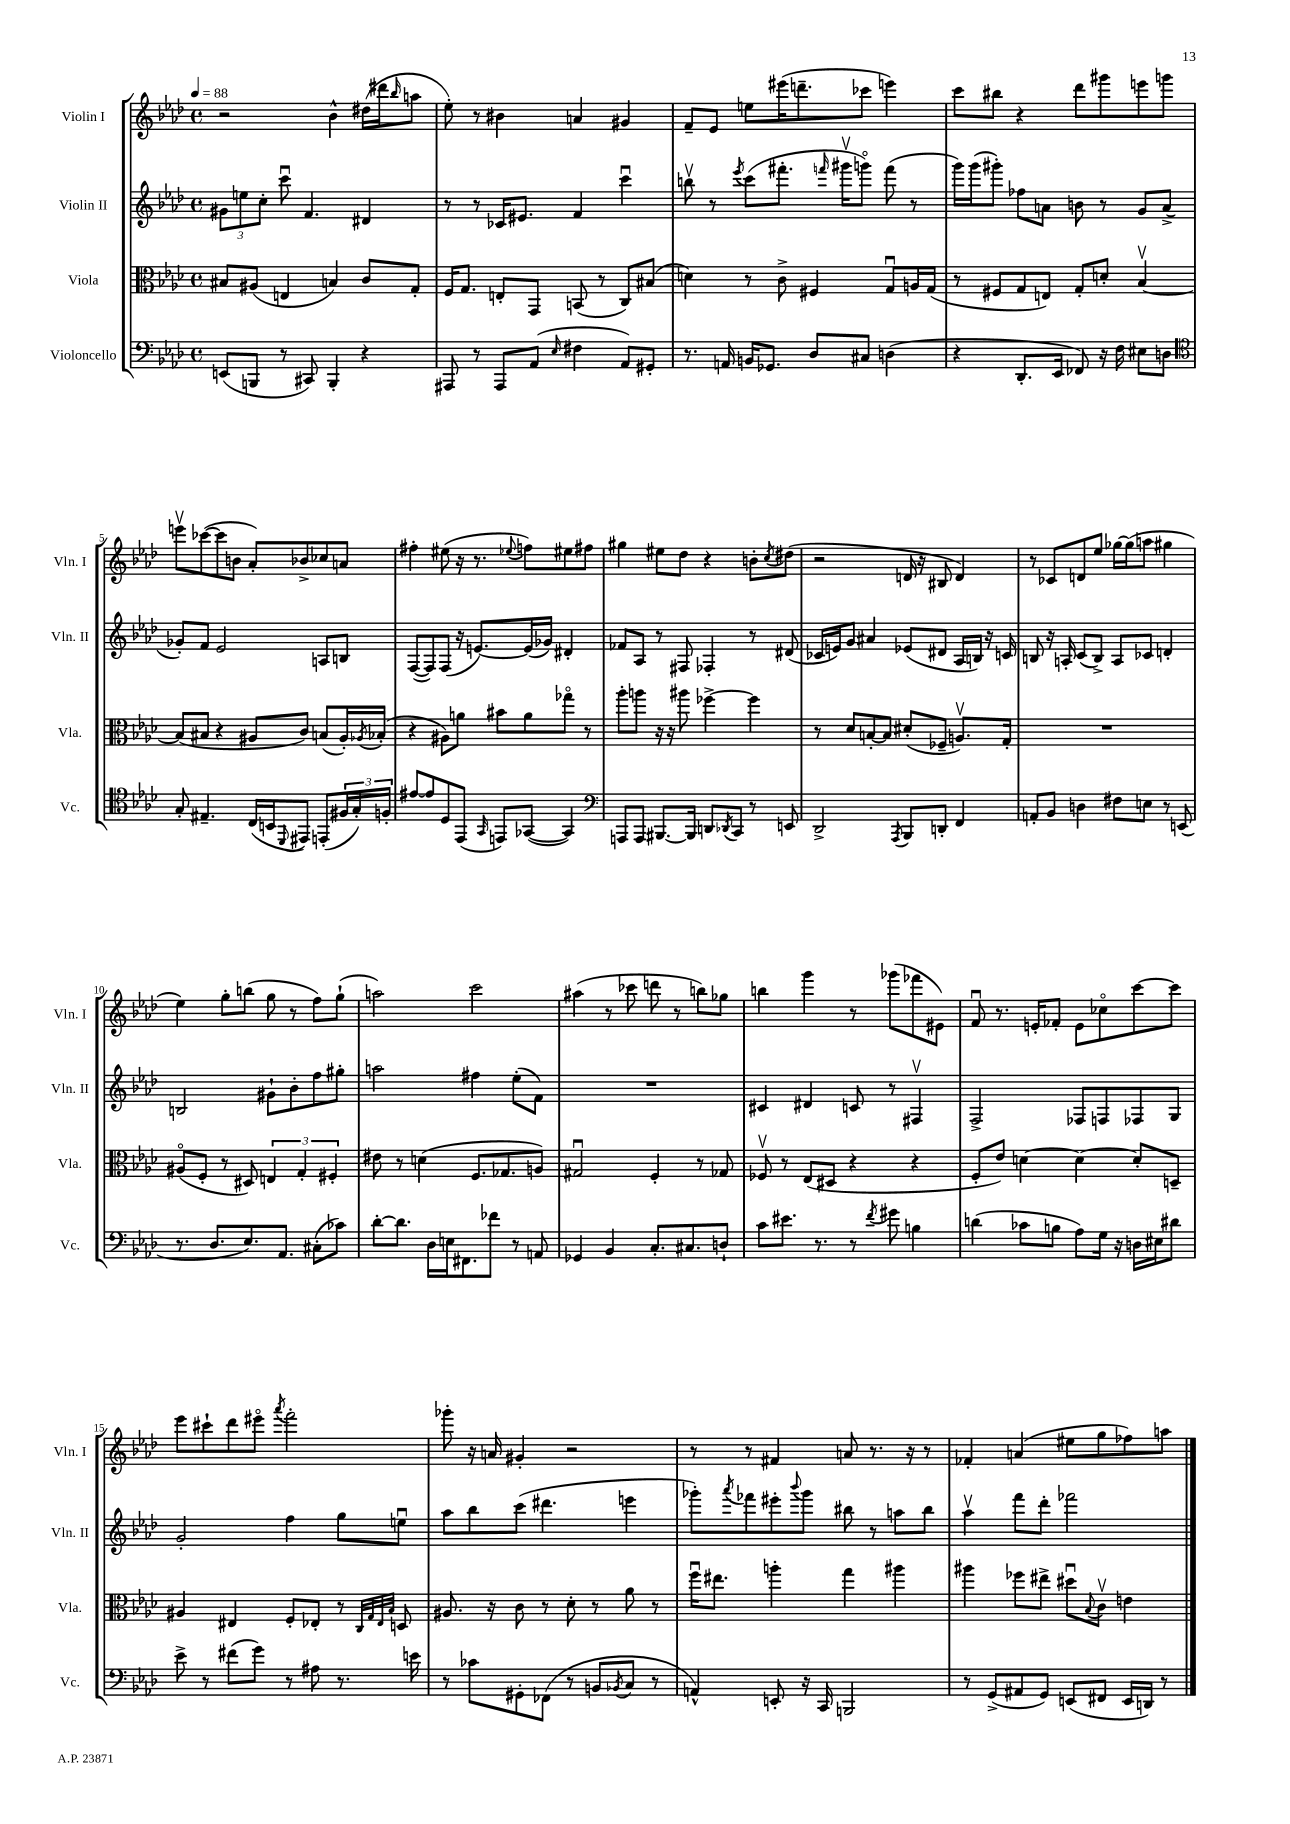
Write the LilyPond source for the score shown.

<<
\new StaffGroup <<
\new Staff = "s0" \with { instrumentName = "Violin I" shortInstrumentName = "Vln. I" } {
    \clef treble \key aes \major \defaultTimeSignature \time 4/4 \tempo 4 = 88
    r2 bes'4-^ dis''16( dis'''16 \grace { bes''16 } a''8 |
    ees''8-.) r8 bis'4 a'4 gis'4 |
    f'8-- ees'8 e''8 eis'''16( d'''8.-- ces'''8 e'''4) |
    c'''8 bis''8 r4 des'''8 gis'''8 e'''8 g'''8 |
    e'''8\upbow ces'''8~( ces'''8 b'8 aes'8-.) bes'8-> ces''8 a'8 |
    fis''4-. eis''8( r16 r8. \appoggiatura { ees''8 } f''8) eis''8 fis''8 |
    gis''4 eis''8 des''8 r4 b'8-. \acciaccatura { c''8 } dis''8( |
    r2 d'16 r16 bis8 d'4) |
    r8 ces'8 d'8 ees''8 ges''16~ ges''16( a''8 gis''4 |
    ees''4) g''8-. b''8( g''8 r8 f''8) g''8-!( |
    a''2) c'''2 |
    ais''4( r8 ces'''8 d'''8 r8 b''8) ges''8 |
    b''4 g'''4 r8 ges'''8( fes'''8 eis'8) |
    f'8\downbow r8. e'16-. fes'8-. e'8 ces''8\flageolet c'''8~ c'''8 |
    ees'''8 cis'''8-! des'''8 eis'''8\flageolet \acciaccatura { aes'''8 } f'''2-. |
    ges'''8-. r16 a'16 gis'4-. r2 |
    r8 r8 fis'4 a'8 r8. r16 r8 |
    fes'4-. a'4( eis''8 g''8 fes''8) a''8 \bar "|." |
}
\new Staff = "s1" \with { instrumentName = "Violin II" shortInstrumentName = "Vln. II" } {
    \clef treble \key aes \major \defaultTimeSignature \time 4/4
    \tuplet 3/2 { gis'8 e''8 c''8-. } c'''8\downbow f'4. dis'4 |
    r8 r8 ces'16 eis'8. f'4 c'''4\downbow |
    b''8\upbow r8 \acciaccatura { ees'''8 } c'''8( fis'''8.-. \grace { f'''16 } gis'''16\upbow g'''8\flageolet) f'''8( r8 |
    g'''16) g'''16( gis'''8-.) fes''8 a'8 b'8 r8 g'8 a'8->( |
    ges'8-.) f'8 ees'2 a8 b8 |
    f8~( f8) f8( r16 e'8.~) e'16( ges'16) dis'4-. |
    fes'8 aes8 r8 fis8 fes4-. r8 dis'8( |
    ces'16 e'16) g'8 ais'4 ees'8( dis'8 aes16 b16) r16 c'16 |
    b8 r16 a16-. c'8( b8->) a8 ces'8 d'4-. |
    b2 gis'8-! bes'8-. f''8 gis''8-. |
    a''2 fis''4 ees''8-.( f'8) |
    R1 |
    cis'4 dis'4 c'8 r8 fis4\upbow |
    f2-> fes8 f8 fes8 g8 |
    g'2-. f''4 g''8 e''8\downbow |
    aes''8 bes''8 c'''8( dis'''4. e'''4 |
    ges'''8-.) \acciaccatura { aes'''8 } fes'''8 eis'''8-. \appoggiatura { bes'''8 } ges'''8 bis''8 r8 a''8 bis''8 |
    aes''4\upbow f'''8 des'''8-. fes'''2 \bar "|." |
}
\new Staff = "s2" \with { instrumentName = "Viola" shortInstrumentName = "Vla." } {
    \clef alto \key aes \major \defaultTimeSignature \time 4/4
    bis8 ais8( e4 b4) c'8 g8-. |
    f16 g8. e8-. g,8 b,8( r8 c8) bis8( |
    d'4) r8 c'8-> fis4 g8\downbow a16 g16( |
    r8 fis8 g8 e8) g8-. d'8-. bes4~\upbow |
    bes8( bis8 r4 ais8 c'8) b8( ais16-.) \acciaccatura { aes8 } bes16-.( |
    r4 ais8) a'8 bis'8 a'8 ges''8\flageolet r8 |
    aes''8-. a''8 r16 r16 ais''8 fes''4~-> fes''4 |
    r8 des'8 b8~-. b8 dis'8-.( fes8-- a8.\upbow) g16-. |
    R1 |
    ais8\flageolet( f8-. r8 dis8) \tuplet 3/2 { e4 g4-. fis4-. } |
    eis'8 r8 d'4( f8. ges8. a8) |
    gis2\downbow f4-. r8 ges8 |
    fes8\upbow r8 ees8( dis8 r4 r4 |
    f8-. ees'8) d'4~ d'4~ d'8-. d8-- |
    ais4 eis4 f8-. ees8-. r8 \grace { c32 g32 ees32 bes32 } d8 |
    ais8. r16 c'8 r8 des'8-. r8 aes'8 r8 |
    f''16\downbow eis''8. a''4-. g''4 ais''4 |
    ais''4 fes''8 eis''8-> dis''8\downbow \appoggiatura { bes8 } c'8\upbow e'4 \bar "|." |
}
\new Staff = "s3" \with { instrumentName = "Violoncello" shortInstrumentName = "Vc." } {
    \clef bass \key aes \major \defaultTimeSignature \time 4/4
    e,8( b,,8 r8 cis,8) b,,4-. r4 |
    ais,,8 r8 ais,,8 aes,8( \grace { ees16 } fis4 aes,8) gis,8-. |
    r8. a,16 b,16 ges,8. des8 cis8 d4( |
    r4 des,8.-. ees,16 fes,8) r16 f16 eis8 d8 |
    \clef tenor g8-. eis4.-- c16( b,16 \appoggiatura { des,8 } eis,8) e,8-.( \tuplet 3/2 { fis16 g16-.) f16-. } |
    eis'8~ eis'8 des8 ees,8( \grace { g,16 } e,8) ges,8~( ges,4) |
    \clef bass a,,8 a,,8 bis,,8.~ bis,,16 d,8 \acciaccatura { des,8 } c,8 r8 e,8 |
    des,2-> \acciaccatura { aes,,8 } bes,,8 d,8-. f,4 |
    a,8-. bes,8 d4 fis8 e8 r8 e,8( |
    r8. des8. ees8.) aes,8. cis8-.( ces'8) |
    des'8~-. des'8. des16 e16 fis,8. fes'8 r8 a,8 |
    ges,4 bes,4 c8.-. cis8. d8-! |
    c'8 eis'8. r8. r8 \acciaccatura { f'8 } gis'8 b4 |
    d'4( ces'8 b8 aes8) g16 r16 d16 eis16 dis'8 |
    ees'8-> r8 fis'8( g'8) r8 ais8 r8. e'16 |
    r8 ces'8 gis,8-. fes,8( r8 b,8 \acciaccatura { bes,8 } c8 r8 |
    a,4-^) e,8-. r16 c,16 b,,2 |
    r8 g,8->( ais,8 g,8) e,8( fis,8 e,16 d,16) r8 \bar "|." |
}
>>
>>
